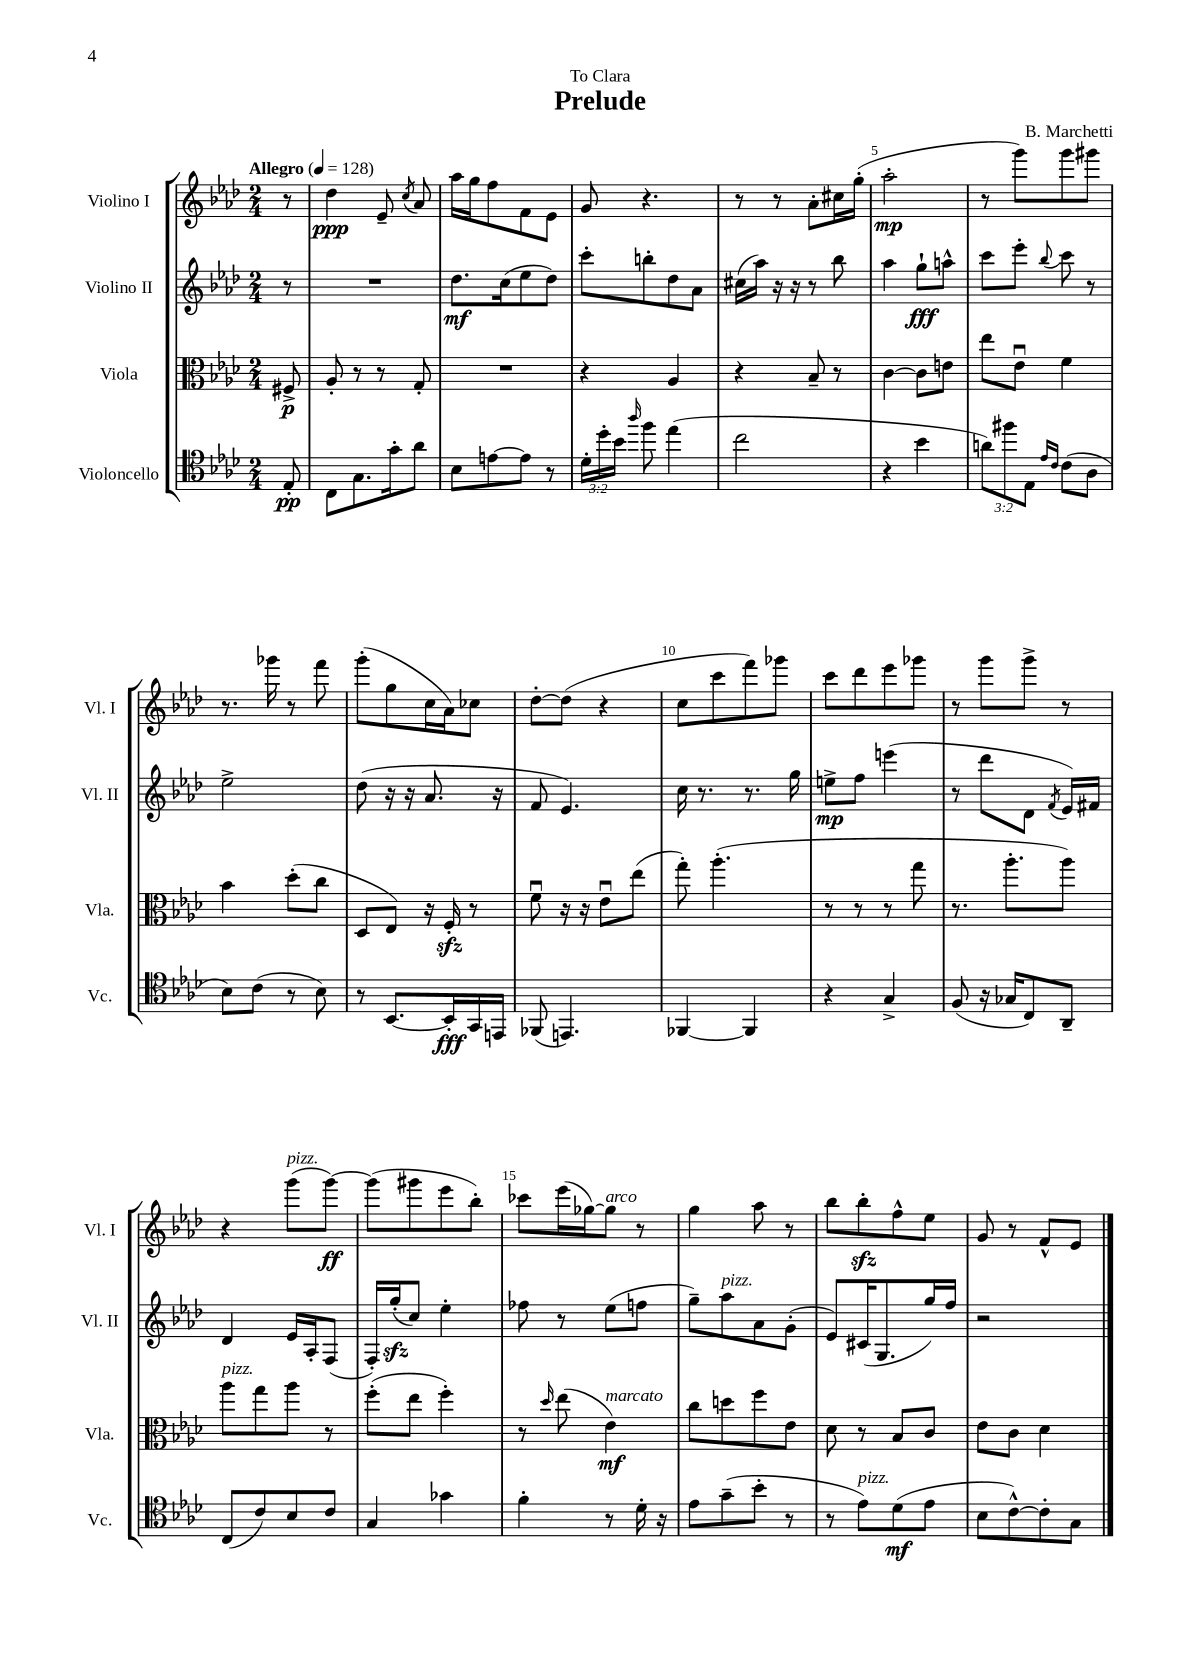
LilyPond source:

\header { title = "Prelude" composer = "B. Marchetti" dedication = "To Clara" }
<<
\new StaffGroup <<
\new Staff = "s0" \with { instrumentName = "Violino I" shortInstrumentName = "Vl. I" } {
    \clef treble \key aes \major \numericTimeSignature \time 2/4 \partial 8 \tempo "Allegro" 4 = 128
    \autoBeamOff r8 |
    des''4\ppp ees'8-- \acciaccatura { c''8 } aes'8 |
    aes''16[ g''16 f''8 f'8 ees'8] |
    g'8 r4. |
    r8 r8 aes'8[-. cis''16 g''16]-.( |
    aes''2-.\mp |
    r8 g'''8[) g'''8 gis'''8] |
    r8. ges'''16 r8 f'''8 |
    g'''8[-.( g''8 c''16 aes'16) ces''8] |
    des''8[~-. des''8]( r4 |
    c''8[ c'''8 f'''8) ges'''8] |
    c'''8[ des'''8 ees'''8 ges'''8] |
    r8 g'''8[ g'''8]-> r8 |
    r4 g'''8[^\markup { \italic "pizz." }( g'''8]~\ff) |
    g'''8[( gis'''8 ees'''8 bes''8]-.) |
    ces'''8[ ees'''16( ges''16~) ges''8]^\markup { \italic "arco" } r8 |
    g''4 aes''8 r8 |
    bes''8[ bes''8-.\sfz f''8-^ ees''8] |
    g'8 r8 f'8[-^ ees'8] \bar "|." |
}
\new Staff = "s1" \with { instrumentName = "Violino II" shortInstrumentName = "Vl. II" } {
    \clef treble \key aes \major \numericTimeSignature \time 2/4 \partial 8
    \autoBeamOff r8 |
    R2 |
    des''8.[\mf c''16( ees''8 des''8]) |
    c'''8[-. b''8-. des''8 aes'8] |
    cis''16[( aes''16]) r16 r16 r8 bes''8 |
    aes''4 g''8[-!\fff a''8]-^ |
    c'''8[ ees'''8]-. \appoggiatura { bes''8 } c'''8 r8 |
    ees''2-> |
    des''8( r16 r16 aes'8. r16 |
    f'8 ees'4.) |
    c''16 r8. r8. g''16 |
    e''8[->\mp f''8] e'''4( |
    r8 des'''8[ des'8] \acciaccatura { f'8 } ees'16[) fis'16] |
    des'4 ees'16[ aes16-. f8]( |
    f16[-.) g''16-.\sfz( c''8]) ees''4-. |
    fes''8 r8 ees''8[( f''8] |
    g''8[--) aes''8^\markup { \italic "pizz." } aes'8 g'8]-.( |
    ees'8[) cis'16( g8. g''16) f''16] |
    r2 \bar "|." |
}
\new Staff = "s2" \with { instrumentName = "Viola" shortInstrumentName = "Vla." } {
    \clef alto \key aes \major \numericTimeSignature \time 2/4 \partial 8
    \autoBeamOff fis8->\p |
    aes8-. r8 r8 g8-. |
    R2 |
    r4 aes4 |
    r4 bes8-- r8 |
    c'4~ c'8[ e'8] |
    ees''8[ ees'8]\downbow f'4 |
    bes'4 des''8[-.( c''8] |
    des8[ ees8]) r16 f16-.\sfz r8 |
    f'8\downbow r16 r16 ees'8[\downbow ees''8]( |
    g''8-.) aes''4.-.( |
    r8 r8 r8 g''8 |
    r8. aes''8.[-. aes''8]) |
    aes''8[^\markup { \italic "pizz." } g''8 aes''8] r8 |
    f''8[-.( ees''8] f''4-.) |
    r8 \grace { des''16 } ees''8( ees'4\mf^\markup { \italic "marcato" }) |
    c''8[ d''8 f''8 ees'8] |
    des'8 r8 bes8[ c'8] |
    ees'8[ c'8] des'4 \bar "|." |
}
\new Staff = "s3" \with { instrumentName = "Violoncello" shortInstrumentName = "Vc." } {
    \clef tenor \key aes \major \numericTimeSignature \time 2/4 \override Staff.TupletNumber.text = #tuplet-number::calc-fraction-text \partial 8
    \autoBeamOff ees8-.\pp |
    c8[ g8. g'16-. aes'8] |
    bes8[ e'8~ e'8] r8 |
    \tuplet 3/2 { des'16[-. des''16-. bes'16] } \grace { aes''16 } f''8 ees''4( |
    c''2 |
    r4 bes'4 |
    \tuplet 3/2 { a'8[) fis''8 ees8] } \grace { ees'16[ c'16] } c'8[( aes8] |
    bes8[) c'8]( r8 bes8) |
    r8 bes,8.[~ bes,16-.\fff g,16 e,16] |
    fes,8( e,4.) |
    fes,4~ fes,4 |
    r4 g4-> |
    f8( r16 ges16[ c8) aes,8]-- |
    c8[( c'8) bes8 c'8] |
    g4 ges'4 |
    f'4-. r8 des'16-. r16 |
    ees'8[ g'8--( bes'8]-. r8 |
    r8 ees'8[^\markup { \italic "pizz." }) des'8\mf( ees'8] |
    bes8[ c'8~-^) c'8-. g8] \bar "|." |
}
>>
>>
\layout { \context { \Score \override BarNumber.break-visibility = ##(#f #t #t) barNumberVisibility = #(every-nth-bar-number-visible 5) } }
